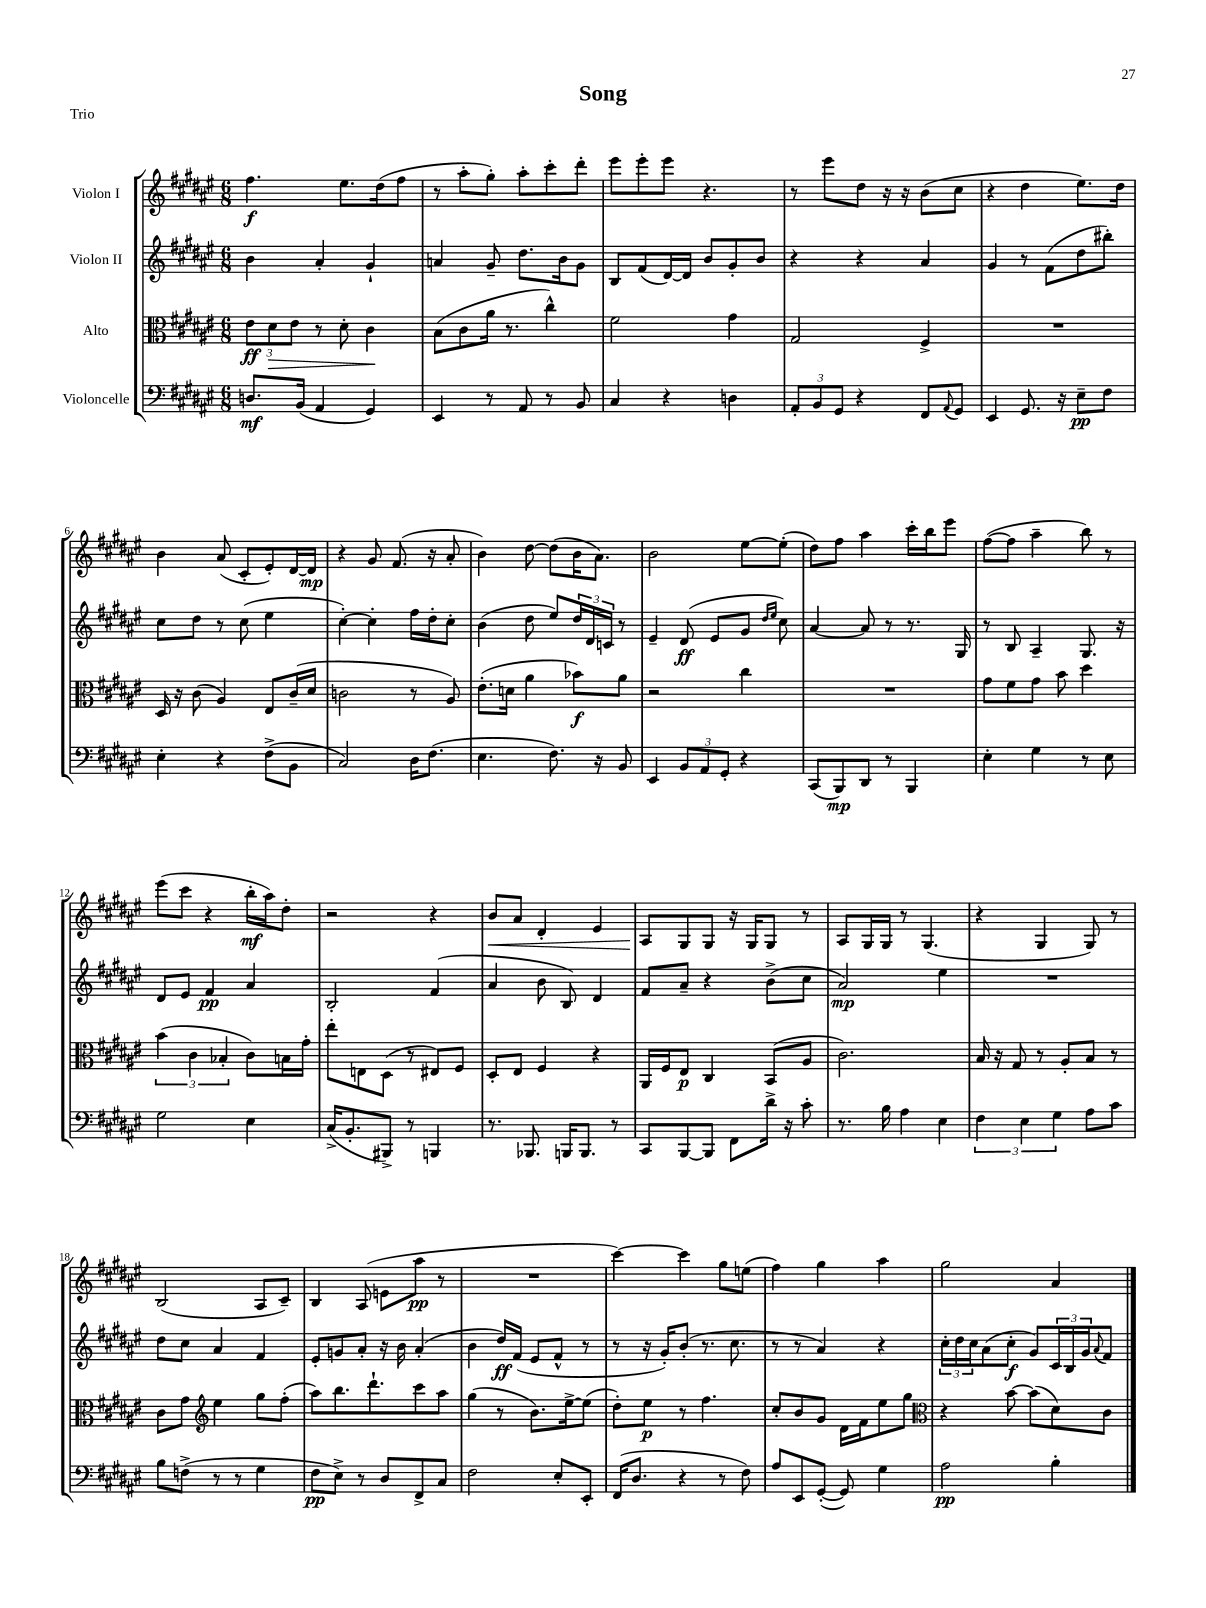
\header { title = "Song" piece = "Trio" }
<<
\new StaffGroup <<
\new Staff = "s0" \with { instrumentName = "Violon I" } {
    \clef treble \key fis \major \numericTimeSignature \time 6/8
    fis''4.\f eis''8. dis''16( fis''8 |
    r8 ais''8-. gis''8-.) ais''8-. cis'''8-. dis'''8-. |
    eis'''8 eis'''8-. eis'''8 r4. |
    r8 eis'''8 dis''8 r16 r16 b'8( cis''8 |
    r4 dis''4 eis''8.) dis''16 |
    b'4 ais'8( cis'8-. eis'8-.) dis'16~ dis'16\mp |
    r4 gis'8 fis'8.( r16 ais'8-. |
    b'4) dis''8~ dis''8( b'16 ais'8.) |
    b'2 eis''8~ eis''8-.( |
    dis''8) fis''8 ais''4 cis'''16-. b''16 eis'''8 |
    fis''8~( fis''8 ais''4-- b''8) r8 |
    eis'''8( cis'''8 r4 b''16-.\mf ais''16) dis''8-. |
    r2 r4 |
    b'8\< ais'8 dis'4-. eis'4 |
    ais8\! gis8 gis8 r16 gis16 gis8 r8 |
    ais8 gis16 gis16 r8 gis4.( |
    r4 gis4 gis8) r8 |
    b2( ais8 cis'8--) |
    b4 ais8( e'8 ais''8\pp r8 |
    R2. |
    cis'''4~) cis'''4 gis''8 e''8( |
    fis''4) gis''4 ais''4 |
    gis''2 ais'4 \bar "|." |
}
\new Staff = "s1" \with { instrumentName = "Violon II" } {
    \clef treble \key fis \major \numericTimeSignature \time 6/8
    b'4 ais'4-. gis'4-! |
    a'4 gis'8-- dis''8. b'16 gis'8 |
    b8 fis'8( dis'16~) dis'16 b'8 gis'8-. b'8 |
    r4 r4 ais'4 |
    gis'4 r8 fis'8( dis''8 bis''8-.) |
    cis''8 dis''8 r8 cis''8( eis''4 |
    cis''4~-.) cis''4-. fis''16 dis''16-. cis''8-. |
    b'4( dis''8 eis''8) \tuplet 3/2 { dis''16 dis'16 c'16 } r8 |
    eis'4-- dis'8\ff( eis'8 gis'8 \grace { dis''16 eis''16 } cis''8) |
    ais'4~ ais'8 r8 r8. gis16 |
    r8 b8 ais4-- gis8. r16 |
    dis'8 eis'8 fis'4\pp ais'4 |
    b2-. fis'4( |
    ais'4 b'8 b8) dis'4 |
    fis'8 ais'8-- r4 b'8->( cis''8 |
    ais'2\mp) eis''4 |
    R2. |
    dis''8 cis''8 ais'4 fis'4 |
    eis'8-. g'8 ais'8-. r16 b'16 ais'4-.( |
    b'4 dis''16\ff) fis'16( eis'8 fis'8-^ r8 |
    r8 r16 gis'16-.) b'8-.( r8. cis''8. |
    r8 r8 ais'4) r4 |
    \tuplet 3/2 { cis''16-. dis''16 cis''16 } ais'8( cis''8-.\f gis'8) \tuplet 3/2 { cis'16 b16 gis'16 } \appoggiatura { ais'8 } fis'8 \bar "|." |
}
\new Staff = "s2" \with { instrumentName = "Alto" } {
    \clef alto \key fis \major \numericTimeSignature \time 6/8
    \tuplet 3/2 { eis'8\ff dis'8\> eis'8 } r8 dis'8-. cis'4\! |
    b8( cis'8 ais'16 r8. cis''4-^) |
    fis'2 gis'4 |
    gis2 fis4-> |
    R2. |
    dis16 r16 cis'8( ais4) eis8 cis'16--( dis'16 |
    c'2 r8 ais8) |
    eis'8.-.( d'16 ais'4 bes'8\f) ais'8 |
    r2 cis''4 |
    R2. |
    gis'8 fis'8 gis'8 b'8 dis''4 |
    \tuplet 3/2 { b'4( cis'4 bes4-. } cis'8) b16 gis'16-. |
    eis''8-. e8 dis8( r8 eis8) fis8 |
    dis8-. eis8 fis4 r4 |
    ais,16 fis16 eis8\p cis4 b,8( ais8 |
    cis'2.) |
    b16 r16 gis8 r8 ais8-. b8 r8 |
    cis'8 gis'8 \clef treble eis''4 gis''8 fis''8-.( |
    ais''8) b''8. dis'''8.-! cis'''8 ais''8 |
    gis''4( r8 b'8.) eis''16~-> eis''8( |
    dis''8-.) eis''8\p r8 fis''4. |
    cis''8-. b'8 gis'8 dis'16 fis'16 eis''8 gis''8 |
    \clef alto r4 b'8~ b'8( dis'8) cis'8 \bar "|." |
}
\new Staff = "s3" \with { instrumentName = "Violoncelle" } {
    \clef bass \key fis \major \numericTimeSignature \time 6/8
    d8.\mf b,16( ais,4 gis,4) |
    eis,4 r8 ais,8 r8 b,8 |
    cis4 r4 d4 |
    \tuplet 3/2 { ais,8-. b,8 gis,8 } r4 fis,8 \appoggiatura { ais,8 } gis,8 |
    eis,4 gis,8. r16 eis8--\pp fis8 |
    eis4-. r4 fis8->( b,8 |
    cis2) dis16 fis8.( |
    eis4. fis8.) r16 b,8 |
    eis,4 \tuplet 3/2 { b,8 ais,8 gis,8-. } r4 |
    cis,8( b,,8\mp) dis,8 r8 b,,4 |
    eis4-. gis4 r8 eis8 |
    gis2 eis4 |
    cis16->( b,8.-. bis,,8->) r8 b,,4 |
    r8. bes,,8. b,,16 b,,8. r8 |
    cis,8 b,,8~ b,,8 fis,8 dis'16-> r16 cis'8-. |
    r8. b16 ais4 eis4 |
    \tuplet 3/2 { fis4 eis4 gis4 } ais8 cis'8 |
    b8 f8->( r8 r8 gis4 |
    fis8\pp eis8->) r8 dis8 fis,8-> cis8 |
    fis2 eis8-. eis,8-. |
    fis,16( dis8. r4 r8 fis8) |
    ais8 eis,8 gis,8~-.( gis,8) gis4 |
    ais2\pp b4-. \bar "|." |
}
>>
>>
